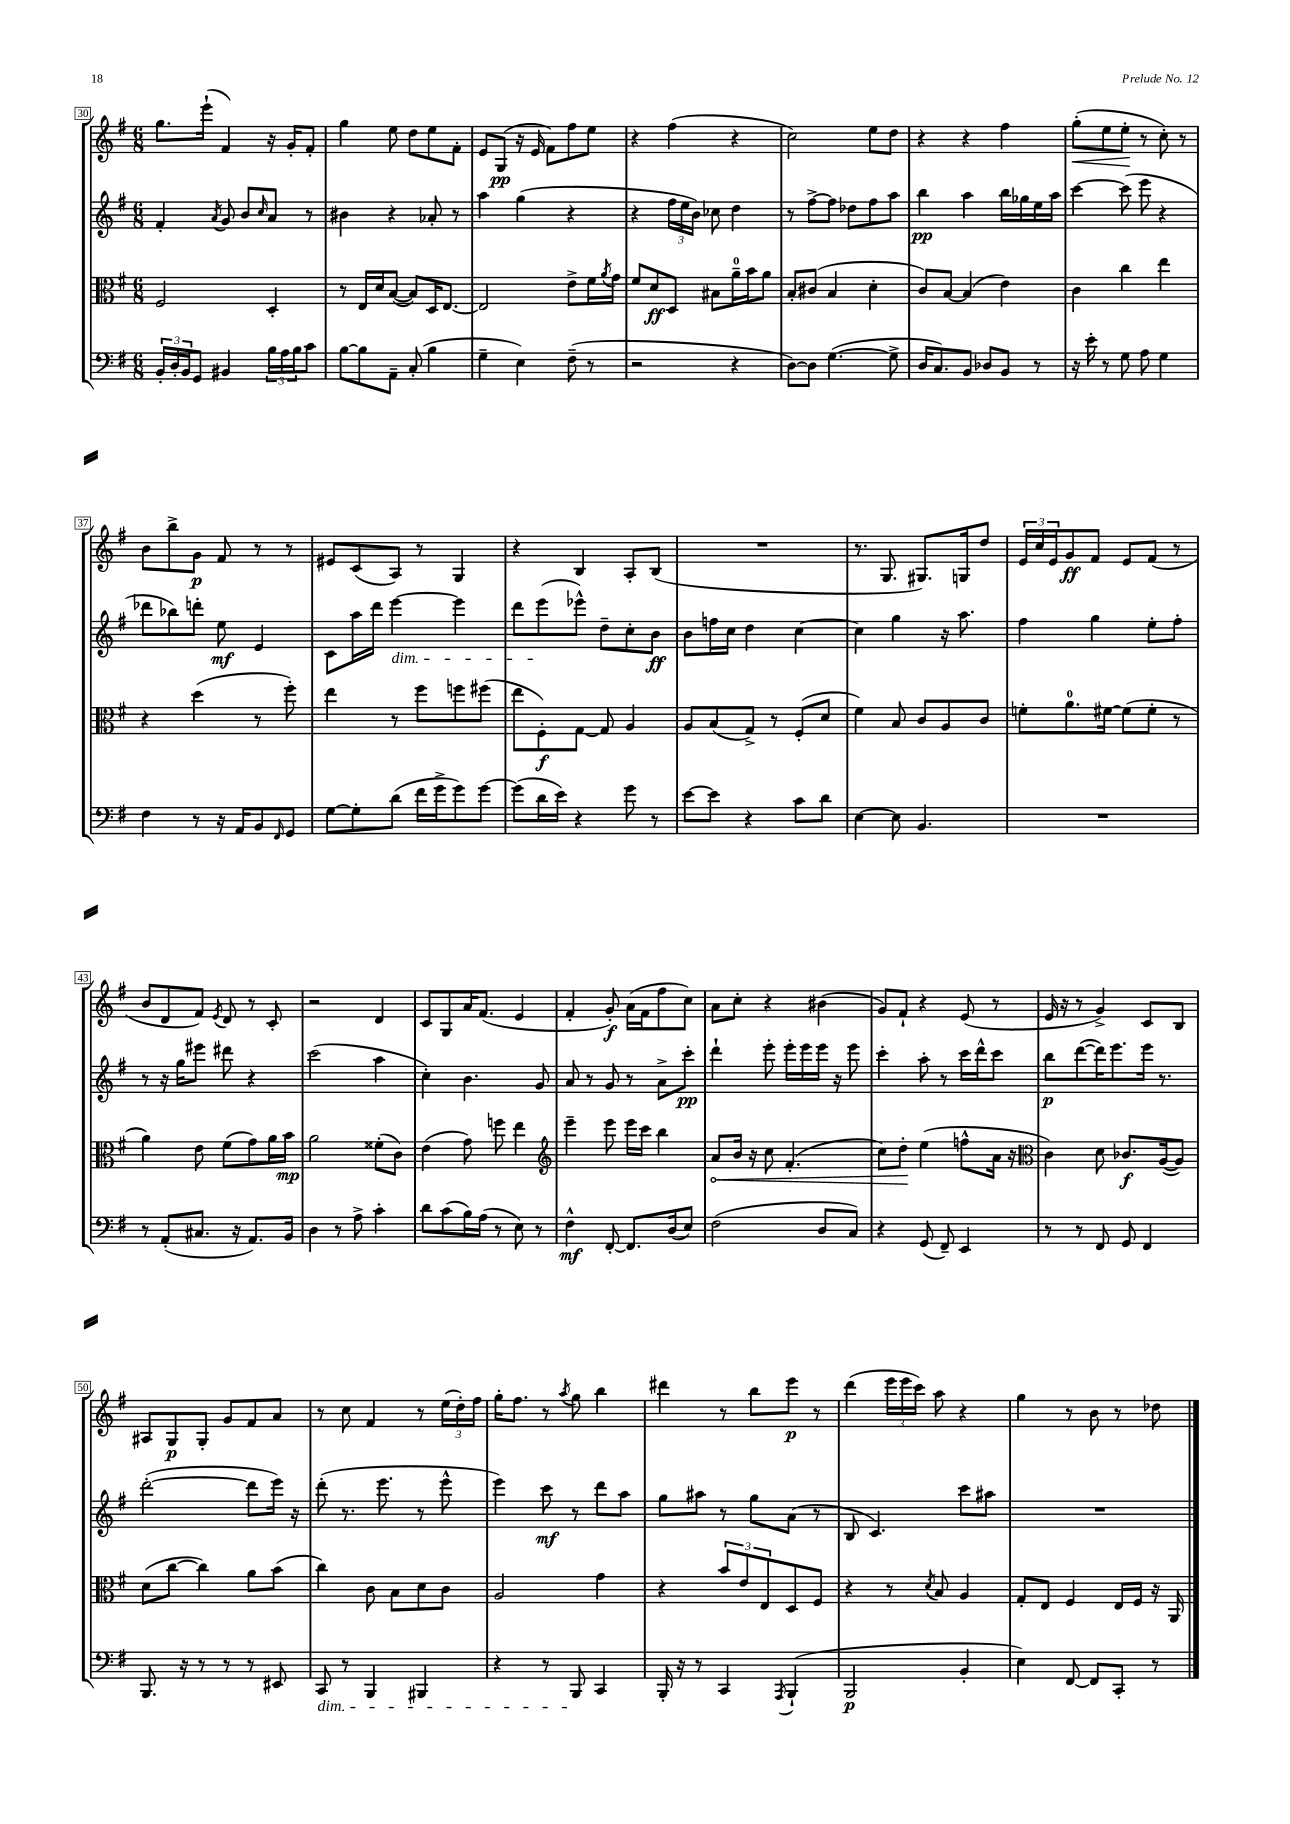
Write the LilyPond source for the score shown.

<<
\new StaffGroup <<
\new Staff = "s0" {
    \clef treble \key g \major \numericTimeSignature \time 6/8
    g''8. e'''16-!( fis'4) r16 g'16-. fis'8-. |
    g''4 e''8 d''8 e''8 fis'8-. |
    e'8 g8\pp( r16 e'16 fis'8) fis''8 e''8 |
    r4 fis''4( r4 |
    c''2) e''8 d''8 |
    r4 r4 fis''4 |
    g''8-.\<( e''8 e''8-.\! r8 c''8-.) r8 |
    b'8 b''8-> g'8\p fis'8 r8 r8 |
    eis'8 c'8( a8) r8 g4 |
    r4 b4 a8-. b8( |
    R2. |
    r8. g8. gis8.) g16 d''8 |
    \tuplet 3/2 { e'16 c''16 e'16 } g'8\ff fis'8 e'8 fis'8( r8 |
    b'8 d'8 fis'8) \acciaccatura { e'8 } d'8 r8 c'8-. |
    r2 d'4 |
    c'8 g8 a'16 fis'8.( e'4 |
    fis'4-. g'8-.\f) a'16( fis'16 fis''8 c''8) |
    a'8 c''8-. r4 bis'4( |
    g'8) fis'8-! r4 e'8( r8 |
    e'16 r16 r8 g'4->) c'8 b8 |
    ais8 g8\p g8-. g'8 fis'8 a'8 |
    r8 c''8 fis'4 r8 \tuplet 3/2 { e''16( d''16-.) fis''16 } |
    g''16-. fis''8. r8 \acciaccatura { a''8 } g''8 b''4 |
    dis'''4 r8 b''8 e'''8\p r8 |
    d'''4( \tuplet 3/2 { e'''16 e'''16 c'''16) } a''8 r4 |
    g''4 r8 b'8 r8 des''8 \bar "|." |
}
\new Staff = "s1" {
    \clef treble \key g \major \numericTimeSignature \time 6/8
    fis'4-. \acciaccatura { a'8 } g'8 b'8 \grace { c''16 } a'8 r8 |
    bis'4 r4 aes'8-. r8 |
    a''4 g''4( r4 |
    r4 \tuplet 3/2 { fis''16 e''16 b'16) } ces''8 d''4 |
    r8 fis''8~-> fis''8 des''8 fis''8 a''8 |
    b''4\pp a''4 b''16 ges''16 e''16 a''16 |
    c'''4~ c'''8( e'''8 r4 |
    des'''8 bes''8) d'''8-. e''8\mf e'4 |
    c'8 a''16 d'''16 e'''4~\dim e'''4 |
    d'''8 e'''8\!( ees'''8-^) d''8-- c''8-. b'8\ff |
    b'8 f''16 c''16 d''4 c''4~ |
    c''4 g''4 r16 a''8. |
    fis''4 g''4 e''8-. fis''8-. |
    r8 r16 g''16 eis'''8 dis'''8 r4 |
    c'''2( a''4 |
    c''4-.) b'4. g'8 |
    a'8 r8 g'8 r8 a'8-> c'''8-.\pp |
    d'''4-! e'''8-. e'''16-. e'''16 e'''16 r16 e'''8 |
    c'''4-. a''8-. r8 c'''16 d'''16-^ c'''8 |
    b''8\p d'''8~( d'''16) e'''8. e'''16 r8. |
    d'''2~-.( d'''8 e'''16) r16 |
    d'''8-.( r8. e'''8. r8 e'''8-^ |
    e'''4) c'''8\mf r8 d'''8 a''8 |
    g''8 ais''8 r8 g''8 a'8( r8 |
    b8 c'4.) c'''8 ais''8 |
    R2. \bar "|." |
}
\new Staff = "s2" {
    \clef alto \key g \major \numericTimeSignature \time 6/8
    fis2 d4-. |
    r8 e16 d'16 b8~( b8) d16 e8.~ |
    e2 e'8-> fis'16 \acciaccatura { a'8 } g'16 |
    fis'8 d'8\ff d8 bis8 a'16-0-- b'16 a'8 |
    b8-. cis'8( b4 d'4-. |
    c'8) b8~ b4( e'4) |
    c'4 c''4 e''4 |
    r4 d''4( r8 fis''8-.) |
    e''4 r8 fis''8 f''8 fis''8( |
    e''8 fis8-.\f) g8~ g8 a4 |
    a8 b8( g8->) r8 fis8-.( d'8 |
    fis'4) b8 c'8 a8 c'8 |
    f'8-. a'8.-0 fis'16~ fis'8( fis'8-. r8 |
    a'4) e'8 fis'8( g'8) a'16 b'16\mp |
    a'2 fisis'8-.( c'8) |
    e'4( g'8) f''8 e''4 |
    \clef treble e'''4-- e'''8 e'''16 c'''16 b''4 |
    \once \override Hairpin.circled-tip = ##t a'8\< b'16 r16 c''8 fis'4.-.( |
    c''8) d''8-.\! e''4( f''8-^ a'16 r16 |
    \clef alto c'4) d'8 ces'8.\f a16~( a8) |
    d'8( c''8~ c''4) a'8 b'8( |
    c''4) c'8 b8 d'8 c'8 |
    a2 g'4 |
    r4 \tuplet 3/2 { b'8 e'8 e8 } d8 fis8 |
    r4 r8 \acciaccatura { d'8 } b8 a4 |
    g8-. e8 fis4 e16 fis16 r16 a,16 \bar "|." |
}
\new Staff = "s3" {
    \clef bass \key g \major \numericTimeSignature \time 6/8
    \tuplet 3/2 { b,16-. d16-. b,16 } g,8 bis,4 \tuplet 3/2 { b16 a16 b16 } c'8 |
    b8~ b8 a,8-- c8-.( b4 |
    g4-- e4) fis8--( r8 |
    r2 r4 |
    d8~) d8 g4.~( g8-> |
    d16 c8.) b,8 des8 b,8 r8 |
    r16 e'16-. r8 g8 a8 g4 |
    fis4 r8 r16 a,16 b,8 \grace { fis,16 } g,8 |
    g8~ g8-. d'8( fis'16 g'16-> g'8) g'8~ |
    g'8( d'16 e'16) r4 g'8 r8 |
    e'8~ e'8 r4 c'8 d'8 |
    e4~ e8 b,4. |
    R2. |
    r8 a,8-.( cis8. r16 a,8.) b,16 |
    d4 r8 a8-> c'4-. |
    d'8 c'8( b16) a16( r8 e8) r8 |
    fis4-^\mf fis,8~-. fis,8. d16( e8) |
    fis2( d8 c8) |
    r4 g,8( fis,8--) e,4 |
    r8 r8 fis,8 g,8 fis,4 |
    b,,8. r16 r8 r8 r8 eis,8 |
    c,8\dim r8 b,,4 bis,,4 |
    r4 r8 b,,8\! c,4 |
    b,,16-. r16 r8 c,4 \acciaccatura { a,,8 } b,,4-!( |
    b,,2\p b,4-. |
    e4) fis,8~ fis,8 c,8-. r8 \bar "|." |
}
>>
>>
\layout { \context { \Score currentBarNumber = #30 \override BarNumber.stencil = #(make-stencil-boxer 0.1 0.3 ly:text-interface::print) } }
